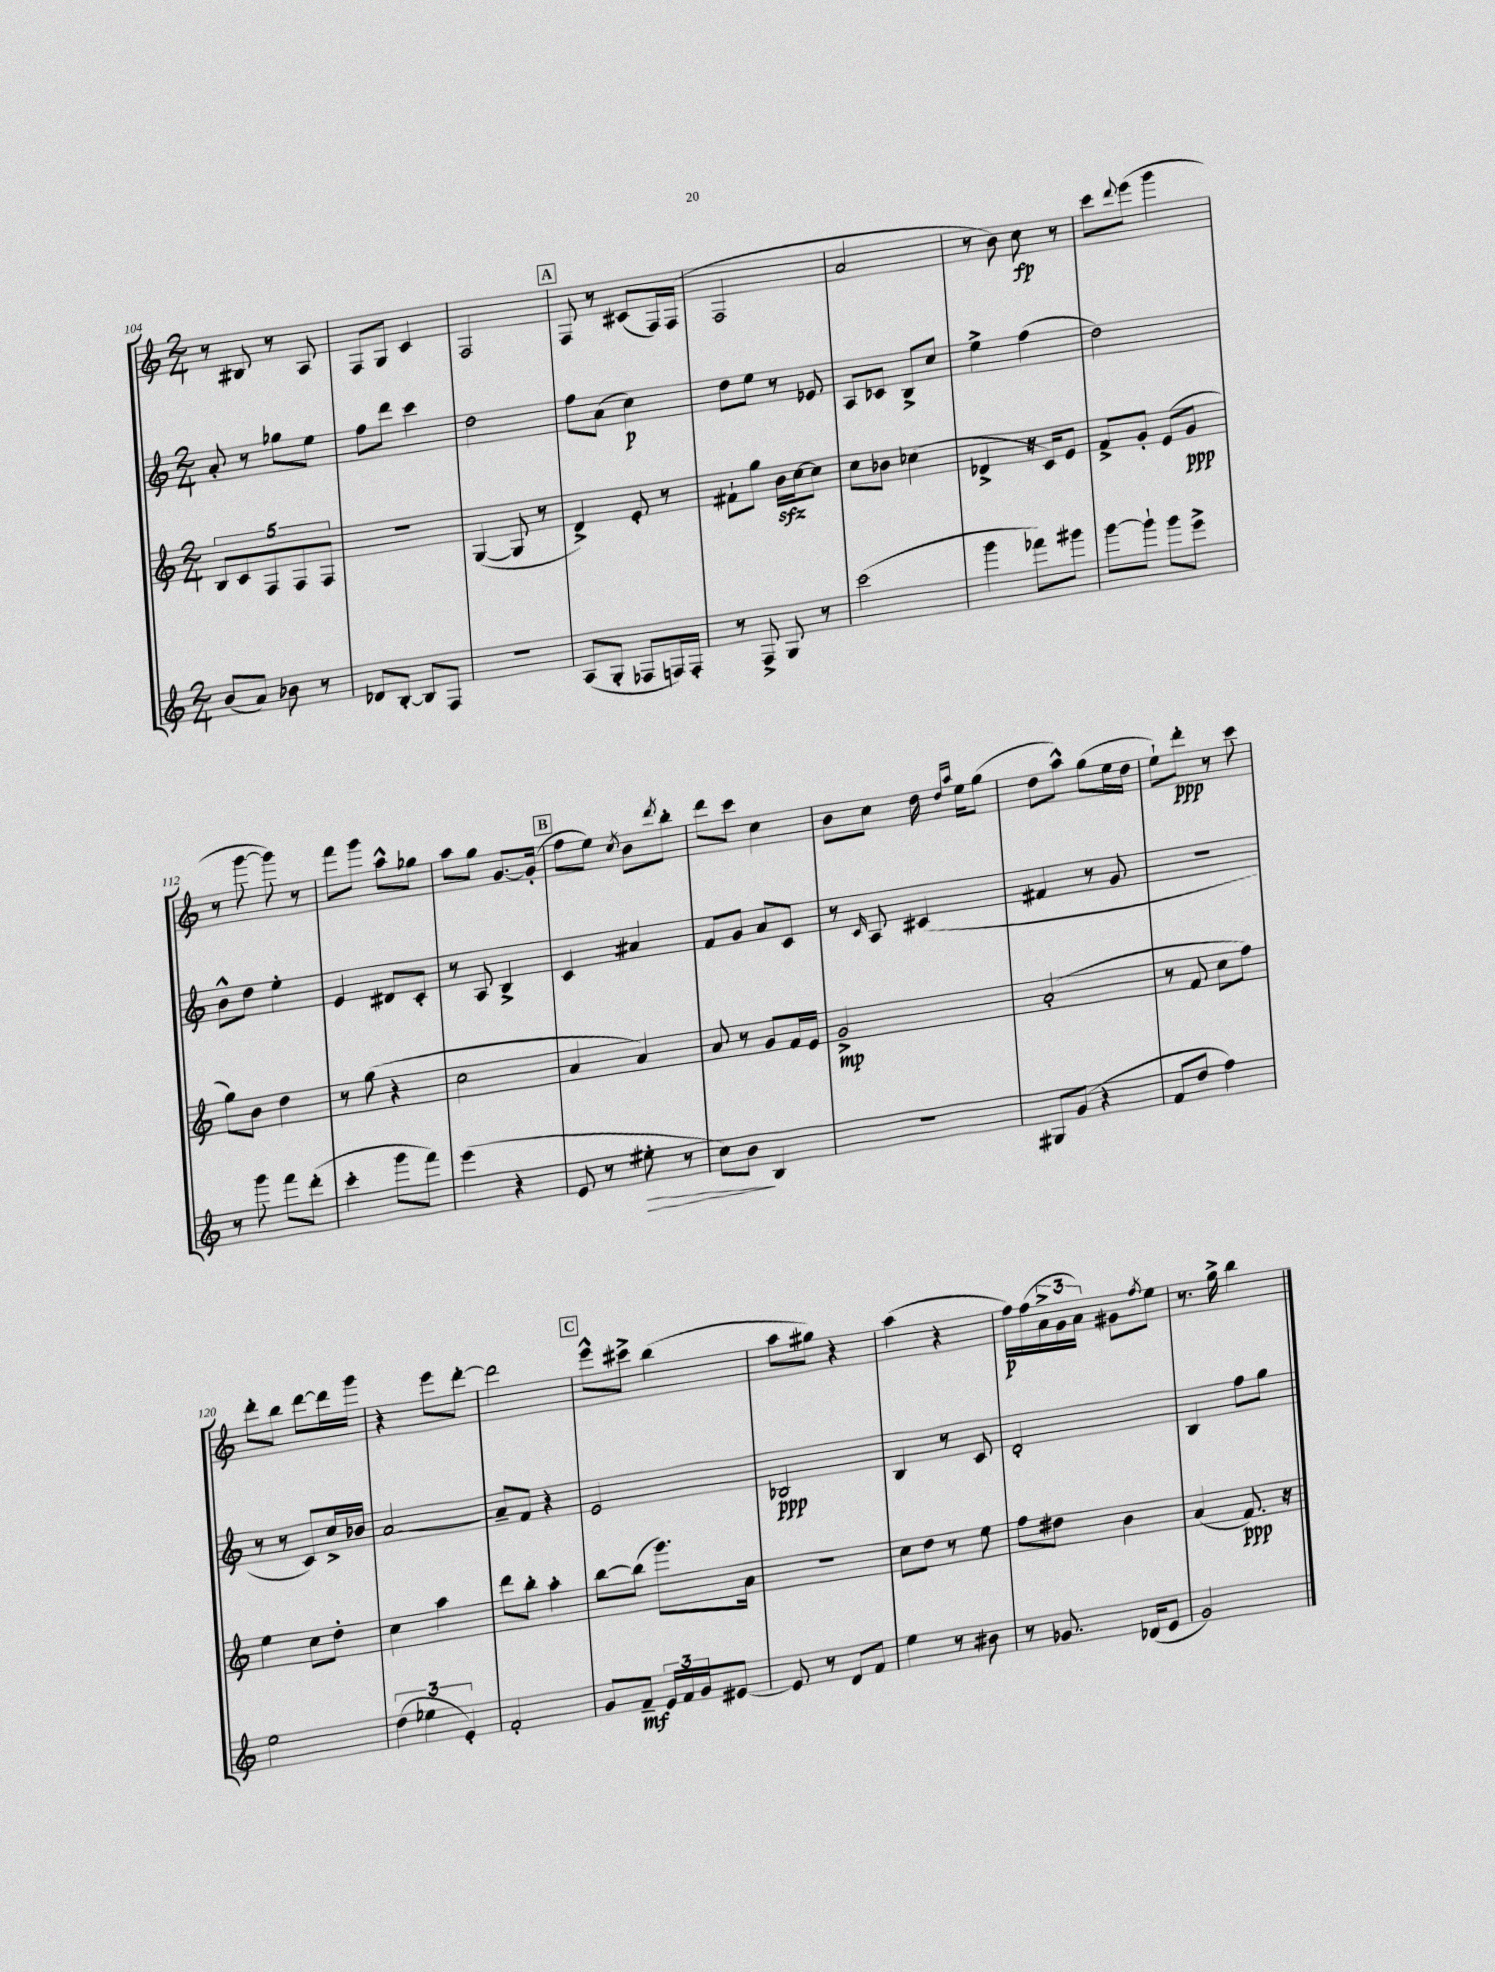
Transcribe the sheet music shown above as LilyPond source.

<<
\new StaffGroup <<
\new Staff = "s0" {
    \clef treble \key c \major \numericTimeSignature \time 2/4
    r8 bis8 r8 a8 |
    f8 g8 c'4 |
    f2 |
    \mark \markup { \box "A" } f8 r8 cis'8( f16) f16( |
    f2 |
    a'2 |
    r8 b'8) c''8\fp r8 |
    c'''8 \appoggiatura { d'''8 } e'''8( g'''4 |
    r8 g'''8~ g'''8) r8 |
    f'''8 g'''8 a''8-^ ges''8 |
    a''8 g''8 g'8.~ g'16-.( |
    \mark \markup { \box "B" } f''8 e''8) \acciaccatura { c''8 } b'8 \acciaccatura { d'''8 } b''8-. |
    d'''8 c'''8 c''4 |
    b'8 c''8 d''16 \grace { d''16 a''16 } e''16 g''8( |
    d''8 a''8-^) g''8( e''16 d''16 |
    e''8-!) d'''8-.\ppp r8 c'''8 |
    d'''8-. b''8 d'''8~ d'''16 g'''16 |
    r4 e'''8 d'''8~-. |
    d'''2 |
    \mark \markup { \box "C" } e'''8-^ cis'''8-> b''4( |
    a''8 gis''8) r4 |
    a''4( r4 |
    f''16\p) f''16( \tuplet 3/2 { a'16-> g'16 a'16) } gis'8 \acciaccatura { f''8 } e''8 |
    r8. g''16-> b''4 \bar "|." |
}
\new Staff = "s1" {
    \clef treble \key c \major \numericTimeSignature \time 2/4
    a'8-. r8 ges''8 e''8 |
    f''8 d'''8 c'''4 |
    d''2 |
    \mark \markup { \box "A" } f''8 a'8( c''4\p) |
    d''8 e''8 r8 ees'8 |
    a8 ces'8 b8-> c''8 |
    e''4-> f''4( |
    d''2) |
    b'8-^ d''8 e''4-. |
    e'4 dis'8 c'8-. |
    r8 a8 b4-> |
    \mark \markup { \box "B" } c'4 ais'4 |
    f'8 g'8 a'8 c'8 |
    r8 \grace { c'16 } a8 cis'4( |
    fis'4 r8 g'8 |
    R2 |
    r8 r8 c'8) c''16-> bes'16 |
    a'2~ |
    a'8-- f'8 r4 |
    \mark \markup { \box "C" } e'2 |
    bes2\ppp |
    b4 r8 c'8 |
    d'2-. |
    b4 f''8 g''8 \bar "|." |
}
\new Staff = "s2" {
    \clef treble \key c \major \numericTimeSignature \time 2/4
    \tuplet 5/4 { b8 c'8 f8 f8 f8 } |
    R2 |
    g4~( g8 r8 |
    \mark \markup { \box "A" } d'4->) e'8-. r8 |
    fis'8-! g''8 b'16\sfz c''16~ c''8 |
    c''8 bes'8 ces''4( |
    des'4-> r16 c'16) e'8 |
    f'8-> g'8-. e'8( g'8\ppp |
    g''8) b'8 d''4 |
    r8 g''8( r4 |
    c''2 |
    \mark \markup { \box "B" } a'4 a'4) |
    a'8 r8 g'8 f'16 e'16 |
    g'2->\mp |
    a'2-.( |
    r8 f'8 c''8 f''8) |
    e''4 c''8 d''8-. |
    c''4 a''4 |
    d'''8 b''8-. a''4-. |
    \mark \markup { \box "C" } b''8~ b''8( g'''8.) a'16 |
    r2 |
    c''8 d''8 r8 e''8 |
    f''8 dis''8 b'4 |
    a'4( f'8.\ppp) r16 \bar "|." |
}
\new Staff = "s3" {
    \clef treble \key c \major \numericTimeSignature \time 2/4
    b'8( a'8) bes'8 r8 |
    des'8 b8~-. b8 f8 |
    R2 |
    \mark \markup { \box "A" } a8( g8-. fes8 f16) f16-. |
    r8 f8-> g8 r8 |
    c'''2( |
    g'''4 fes'''8) gis'''8 |
    g'''8~ g'''8-! g'''8 e'''8-> |
    r8 g'''8 f'''8 d'''8-.( |
    c'''4-. g'''8 f'''8) |
    e'''4( r4 |
    \mark \markup { \box "B" } e'8 r8 eis''8-.\> r8 |
    c''8) b'8\! b4 |
    r2 |
    gis8 g'8( r4 |
    f'8 d''8 f''4) |
    e''2 |
    \tuplet 3/2 { d''4( ees''4 e'4-.) } |
    f'2-. |
    \mark \markup { \box "C" } g'8 f'8--\mf \tuplet 3/2 { e'16 f'16 g'16 } eis'8~ |
    eis'8 r8 d'8 f'8 |
    e''4 r8 bis'8 |
    r8 ges'8. des'16( e'8 |
    g'2) \bar "|." |
}
>>
>>
\layout { \context { \Score currentBarNumber = #104 } }
